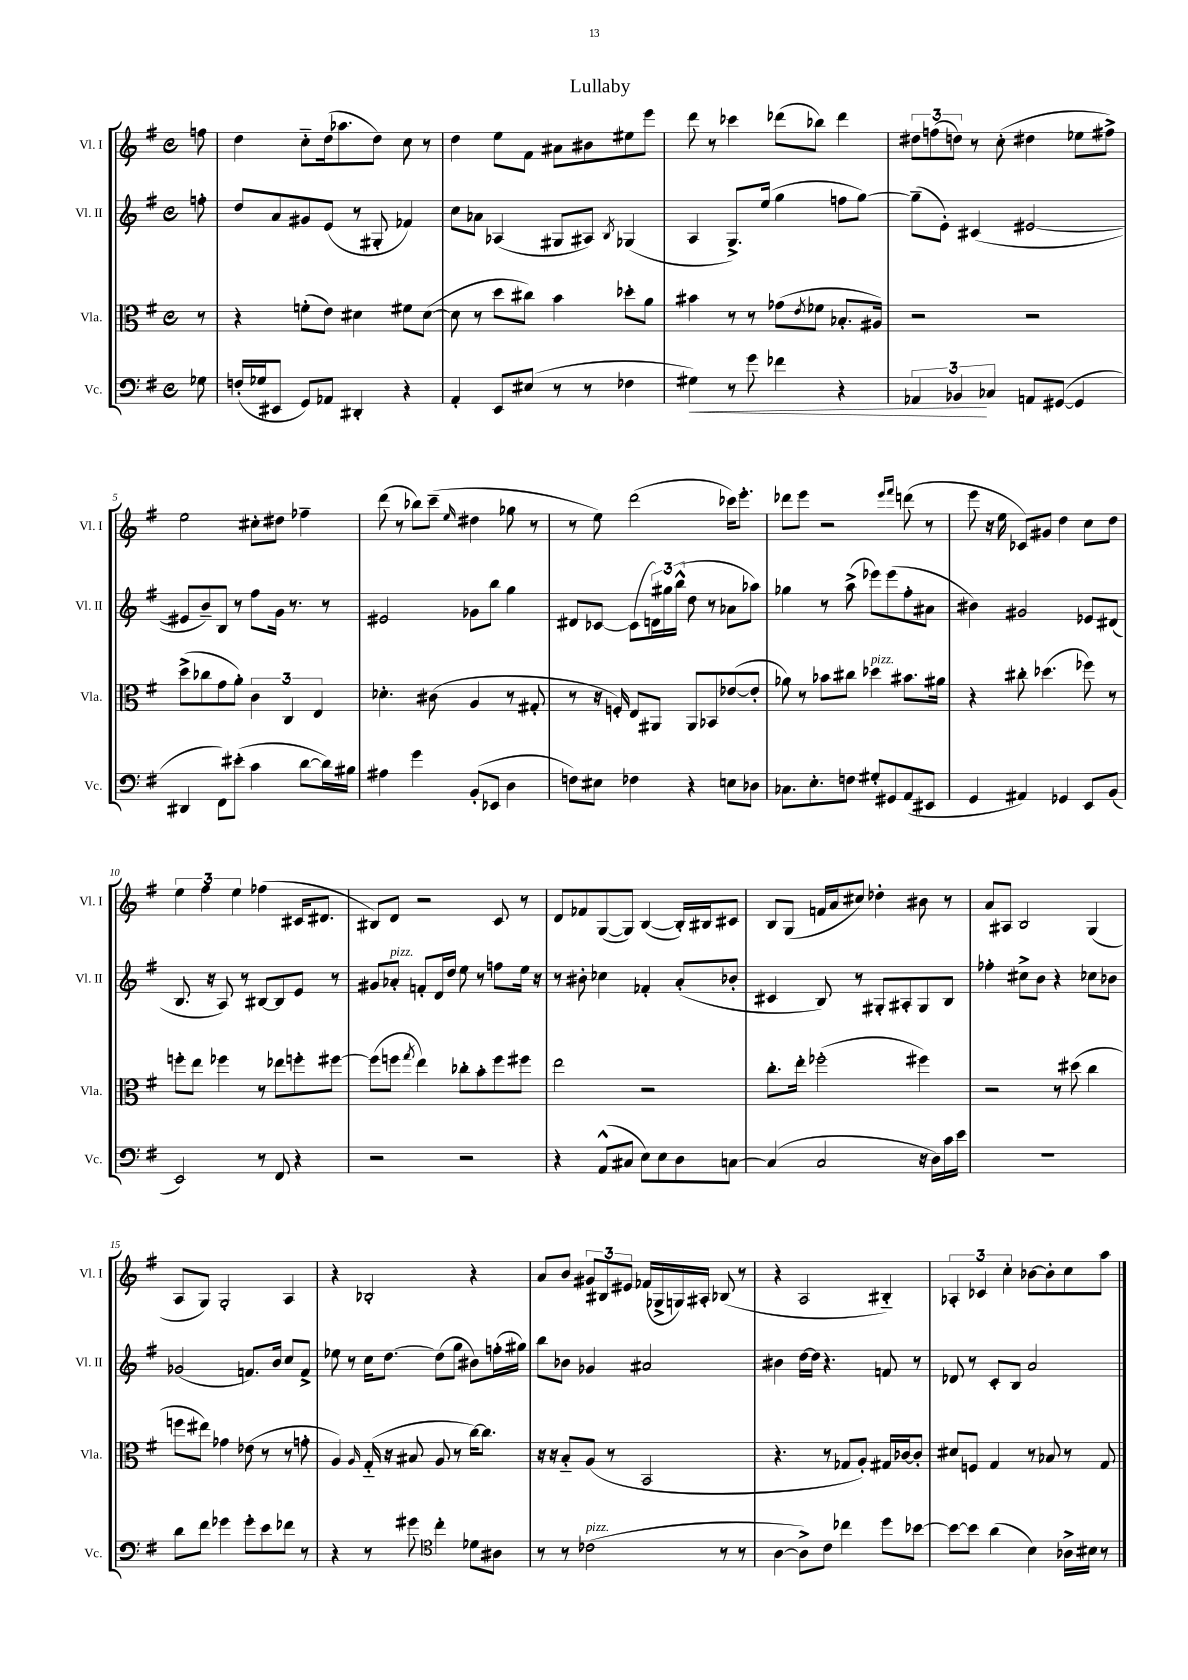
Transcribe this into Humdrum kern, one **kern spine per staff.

**kern	**kern	**kern	**kern
*staff4	*staff3	*staff2	*staff1
*clefF4	*clefC3	*clefG2	*clefG2
*k[f#]	*k[f#]	*k[f#]	*k[f#]
*M4/4	*M4/4	*M4/4	*M4/4
*met(c)	*met(c)	*met(c)	*met(c)
8G-	8r	8ff'	8ff
=	=	=	=
(16F'	4r	8dd	4dd
16G-	.	.	.
8EE#	.	8a	.
8GG)	(8f'	8g#	8cc'~
8AA-	8e)	(8e	(16dd
.	.	.	8.aa-
4DD#'	4d#	8r	.
.	.	8G#'	8dd)
4r	8f#	4f-)	8cc
.	([8d#	.	8r
=	=	=	=
4AA'	8d#]	8cc	4dd
.	8r	8a-	.
8EE	8dd	(4A-	8ee
(8E#	8cc#)	.	8f#
8r	4b	8G#	8a#
8r	.	8A#)	8b#
.	.	8qB	.
4F-	8dd-'	(4G-	8ee#
.	8a	.	8eee
=	=	=	=
4G#)	4b#	4A	8ddd
.	.	.	8r
8r	8r	8.G^)	4ccc-
8g	8r	.	.
.	.	(16ee	.
4f-	(8g-	4gg	(8ddd-
.	8qe	.	.
.	8f-	.	8bb-)
4r	8.B-'	8ff	4ddd-
.	.	[8gg)	.
.	16A#)	.	.
=	=	=	=
6AA-	2r	(8gg~]	12dd#
.	.	.	(12ff
.	.	8e')	.
6BB-	.	.	12dd)
.	.	(4c#	8r
6C-	.	.	.
.	.	.	(8cc'
8AA	2r	[2e#	4dd#
([8GG#	.	.	.
4GG#]	.	.	8ee-
.	.	.	8ff#^)
=	=	=	=
4DD#	(8dd^	8e#]	2ee
.	8cc-	8b~)	.
8FF#)	8g	8B	.
(8e#'	8a')	8r	.
4c	6c	8ff#	8cc#'
.	.	16g	8dd#
.	6C	.	.
.	.	8.r	.
[8d	.	.	4ff-~
.	6E	.	.
16d])	.	8r	.
16B#	.	.	.
=	=	=	=
4A#	4.d-'	2e#	(8ddd
.	.	.	8r
4g	.	.	8bb-)
.	(8c#	.	(8ccc~
.	.	.	16qqee
(8BB'	4A	8g-	4dd#
8EE-	.	8bb	.
4D	8r	4gg	8gg-
.	8G#'	.	8r
=	=	=	=
8F)	8r	8d#	8r
8E#	16r	[8c-	8ee)
.	16F')	.	.
4F-	8E	(8c-]	(2ddd
.	8AA#	24d)	.
.	.	24gg#	.
.	.	(24bb^^	.
4r	8AA#	8dd	.
.	8BB-	8r	.
8E	([8e-	8a-	16ccc-)
.	.	.	8.eee'
8D-	8e-']	8aa-)	.
=	=	=	=
8.C-	8a-)	4gg-	8ddd-
.	8r	.	8eee
8.E'	.	.	.
.	8b-	8r	2r
8F	8cc#	(8aa^	.
8G#'	4dd-	8eee-)	.
8GG#	.	(8eee-	.
.	.	.	16qqeee
.	.	.	16qqfff#
(8AA	8.b#	8ff#'	(8ddd
8EE#	.	8a#	8r
.	16a#	.	.
=	=	=	=
4GG	4r	4b#)	8eee
.	.	.	16r
.	.	.	16ee
4AA#)	8cc#'	2g#	8c-)
.	(4.dd-	.	8g#
4GG-	.	.	4dd
8EE	8ff-)	8e-	8cc
(8BB	8r	(8d#	8dd
=	=	=	=
2EE)	8ff'	8.B	6ee
.	8ee	.	.
.	.	.	6ff#
.	.	16r	.
.	4ff-	8A)	.
.	.	.	6ee
.	.	8r	.
8r	8r	[8B#	(4ff-
8FF#	8ee-	8B#]	.
4r	8ff'	8e	16c#
.	.	.	8.d#
.	[8ff#	8r	.
=	=	=	=
2r	(8ff#]	8g#	8B#)
.	8ff	8a-'	8d
.	8qgg	.	.
.	4ee)	8f'	2r
.	.	16d	.
.	.	16dd	.
2r	8cc-'	8ee	.
.	8b'	8r	.
.	8ff	8ff	8c
.	8ff#	16ee	8r
.	.	16r	.
=	=	=	=
4r	2ee	8r	8d
.	.	8b#'	8f-
(8AA^^	.	4cc-	([8G
8C#	.	.	8G])
8E)	2r	4f-'	([4B
8E	.	.	.
8D	.	(8a'	16B'])
.	.	.	16B#
[8C	.	8b-'	8c#
=	=	=	=
(4C]	8.cc'	4c#	8B
.	.	.	(8G
.	16ee'	.	.
2C	(2ff-'	8B)	16f
.	.	.	16a
.	.	8r	8cc#)
.	.	8G#'	4dd-'
.	.	8A#'	.
16r	4ff#)	8G#	8b#
16D)	.	.	.
16c	.	8B	8r
16e	.	.	.
=	=	=	=
1r	2r	4ff-'	8a
.	.	.	8A#
.	.	8cc#^	2B
.	.	8b	.
.	8r	4r	.
.	(8dd#	.	.
.	4cc	8cc-	(4G
.	.	8b-	.
=	=	=	=
8d	8ff	(2g-	8A
8f#	8ee#)	.	8G)
4g-	4g-	.	2G'
8g-'	(8e-	8.f)	.
8e	8r	.	.
.	.	16b	.
8f-	8r	8cc	4A
8r	8g'	8f^	.
=	=	=	=
4r	4A)	8ee-	4r
.	.	8r	.
.	16qqA	.	.
8r	(16G'~	16cc	2B-'
.	16r	[8.dd	.
8g#	8B#	.	.
*clefC4	*	*	*
4cc'	8A	(8dd]	.
.	8r	8gg	.
8d-	[16cc)	8b#)	4r
.	8.cc]	.	.
8A#	.	(16ff'	.
.	.	16gg#)	.
=	=	=	=
8r	16r	8bb	8a
.	16r	.	.
8r	8B'~	8b-	8b
(2c-	(8A	4g-	12g#
.	.	.	12B#
.	8r	.	.
.	.	.	12e#
.	2BB	2a#	(16f-
.	.	.	16G-^
.	.	.	16G)
.	.	.	16A#'
8r	.	.	(8B-
8r	.	.	8r
=	=	=	=
[4A	4.r	4b#	4r
8A^])	.	[16dd	2A
.	.	16dd]	.
8c	8r	4.r	.
4cc-	8G-	.	.
.	8A')	.	.
8dd	16G#	8f	4B#'~)
.	[16c-	.	.
[8b-	8c-']	8r	.
=	=	=	=
8b-_	8d#	8d-	6A-'
8b-]	8F	8r	.
.	.	.	6c-
(4a	4G	8c'	.
.	.	.	6cc'
.	.	8B	.
4B)	8r	2a	[8b-
.	8B-	.	8b-']
16A-^	8r	.	8cc
16B#	.	.	.
8r	8G	.	8aa
==	==	==	==
*-	*-	*-	*-
